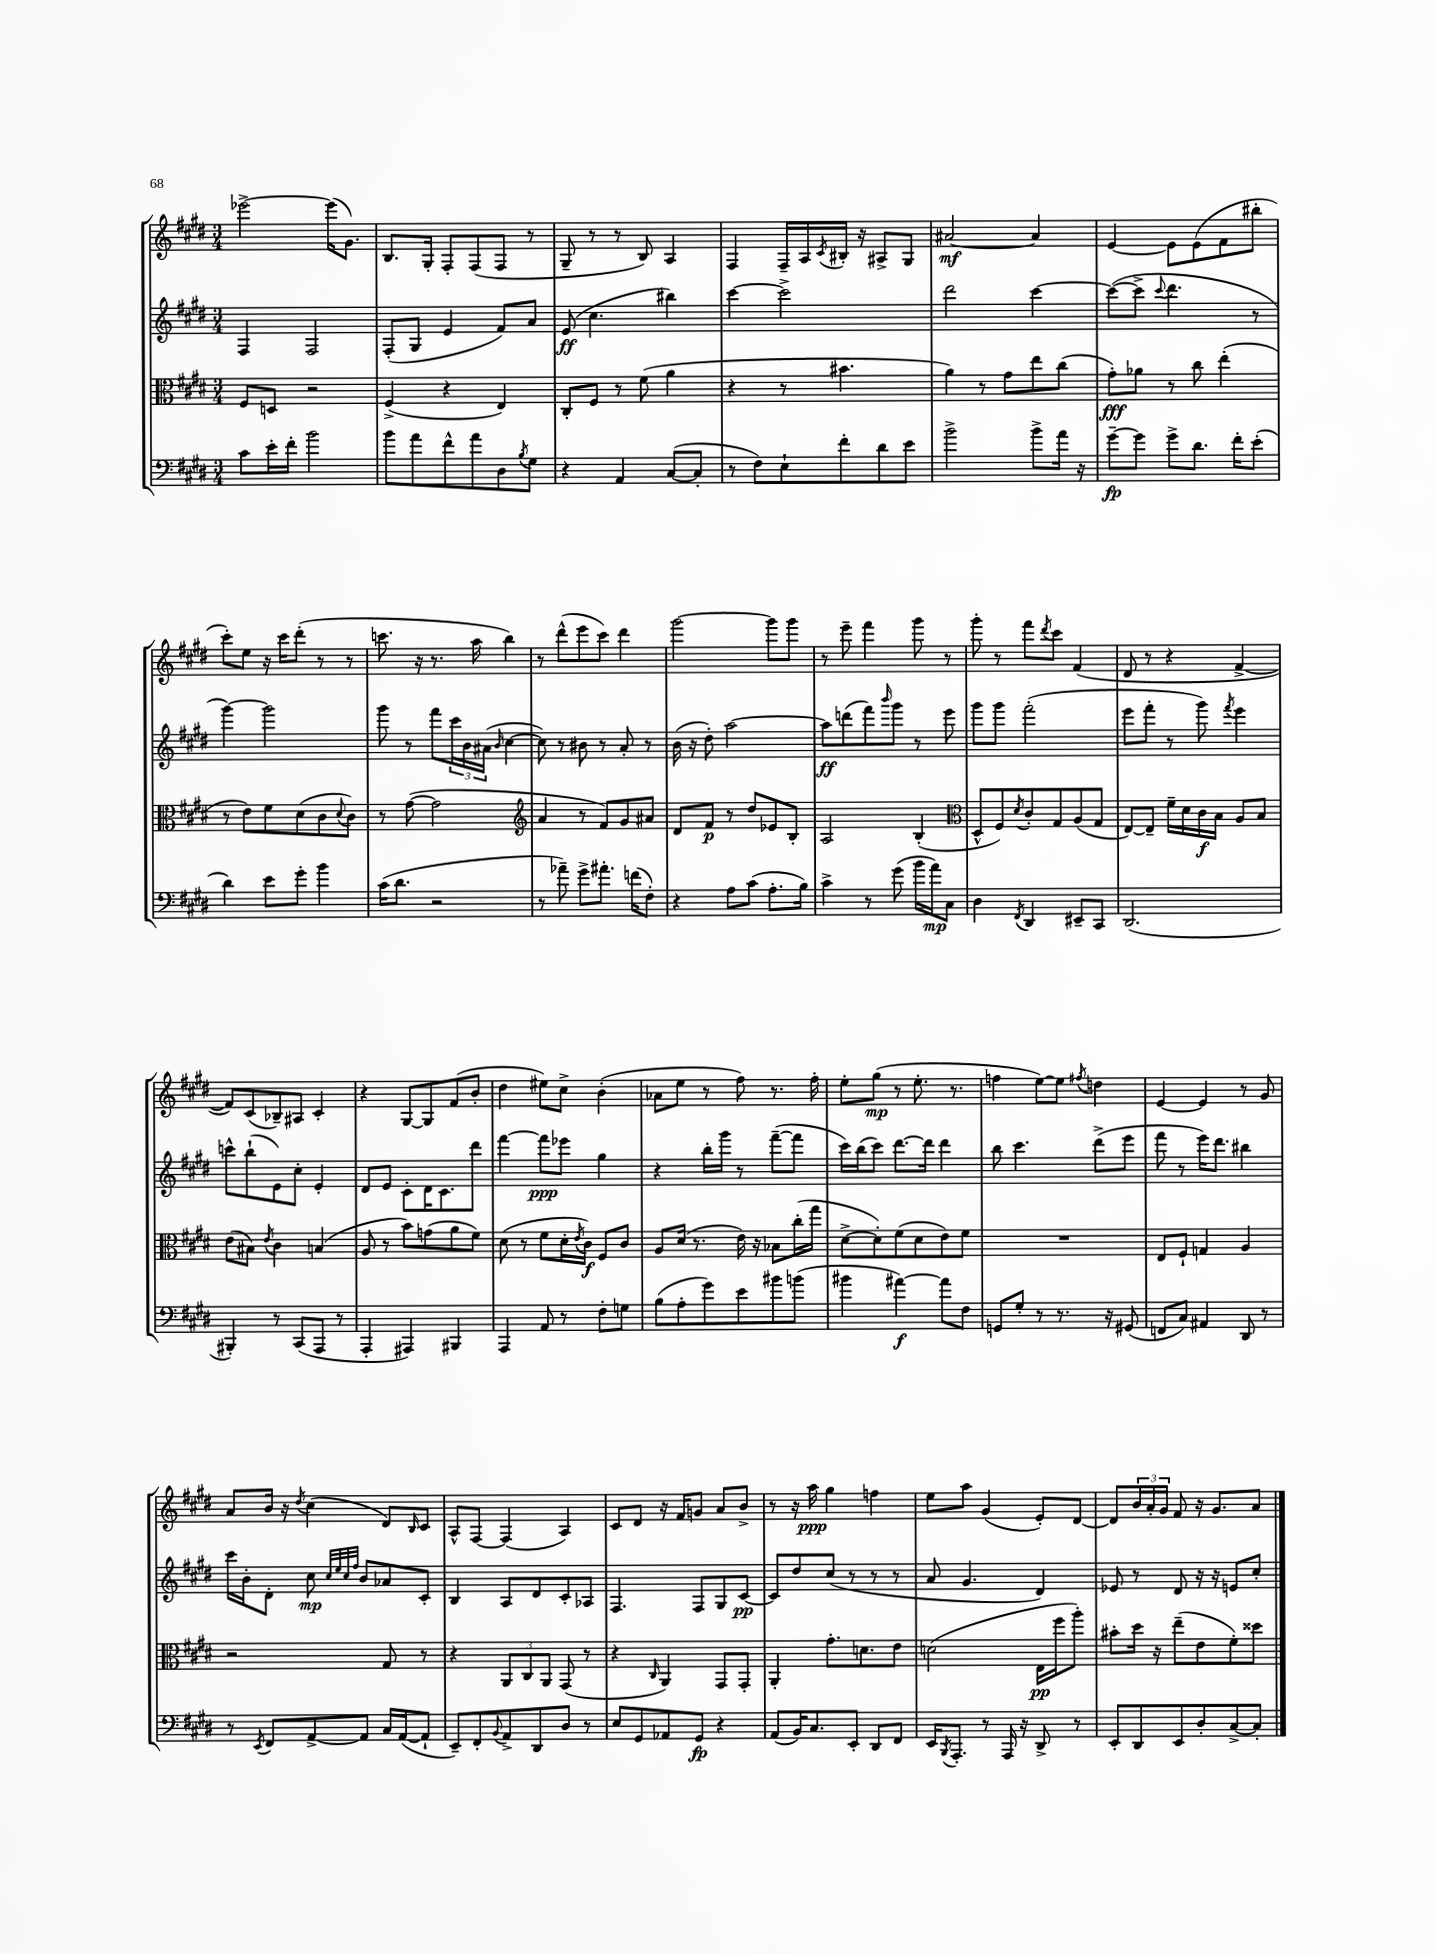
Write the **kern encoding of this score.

**kern	**kern	**kern	**kern
*staff4	*staff3	*staff2	*staff1
*clefF4	*clefC3	*clefG2	*clefG2
*k[f#c#g#d#]	*k[f#c#g#d#]	*k[f#c#g#d#]	*k[f#c#g#d#]
*M3/4	*M3/4	*M3/4	*M3/4
8c#\L	8F#/L	4F#/	[2eee-^\
16e'\L	8D/J	.	.
16f#'\JJ	.	.	.
2b\	2r	2F#/	.
.	.	.	(16eee-\]LK
.	.	.	8.g#\J)
=	=	=	=
8b\L	(4F#^/	(8F#'/L	8.B/L
8a\	.	8G#/J	.
.	.	.	16G#'/Jk
8f#^^\	4r	4e/	8F#'/L
8a\	.	.	(8F#/
8D#\	4E/)	8f#/L)	8F#/J
8qB/	.	.	.
8G#\J	.	8a/J	8r
=	=	=	=
4r	8C#'/L	(8e/	8G#~/
.	8F#/J	4.cc#\	8r
4AA/	8r	.	8r
.	(8f#\	.	8B/)
([8C#/L	4a\	4bb#\)	4A/
8C#'/]J	.	.	.
=	=	=	=
8r	4r	[4ccc#\	4F#/
8F#\L)	.	.	.
8E`\	8r	2ccc#^\]	16F#~/LL
.	.	.	16A/
.	.	.	8qc#/
8f#'\	4.b#\	.	16B#'/JJ
.	.	.	16r
8d#\	.	.	8A#^/L
8e\J	.	.	8G#/J
=	=	=	=
2b^\	4a\)	2ddd#\	[2a#/
.	8r	.	.
.	8g#\L	.	.
8b^\L	8ee\	[4ccc#\	4a#/]
16a\Jk	(8cc#\J	.	.
16r	.	.	.
=	=	=	=
[8g#~\L	8g#'\L)	(8ccc#\_L	[4e/
8g#\]J	8a-\J	8ccc#^\]J	.
.	.	8qqccc#/	.
8g#^\L	8r	4.ddd#\	8e\]L
8.d#\J	8cc#\	.	(8e\
.	(4ee'\	.	8f#\
16f#'\LK	.	.	.
(8e'\J	.	8r	8bb#'\J
=	=	=	=
4d#\)	8r	[4ggg#\)	8ccc#'\L)
.	8e\L)	.	8ee\J
8e\L	8f#\	2ggg#\]	16r
.	.	.	16ccc#\LK
8g#'\J	(8d#\	.	(8ddd#'\J
4b\	8c#\	.	8r
.	8qqd#/	.	.
.	8c#\J)	.	8r
=	=	=	=
(16c#\LK	8r	8ggg#\	8.ccc\
8.d#\J	.	.	.
.	([8g#\	8r	.
.	.	.	16r
2r	2g#\]	8fff#\L	8.r
.	.	24ccc#\L	.
.	.	24b\	.
.	.	.	16aa\
.	.	(24a#\JJ	.
.	.	16qqb/	.
.	.	[4cc#\	4bb\)
=	=	=	=
*	*clefG2	*	*
8r	4a/	8cc#\])	8r
8a-~\)	.	8r	(8ddd#^^\L
8g#^\L	8r	8b#\	8eee\
8.a#'\J	8f#/L)	8r	8ccc#\J)
.	8g#/	8a'/	4ddd#\
(16f\LK	.	.	.
8F#'\J)	8a#/J	8r	.
=	=	=	=
4r	8d#/L	(16b\	[2ggg#\
.	.	16r	.
.	8f#/J	8dd#'\)	.
8A\L	8r	[2aa\	.
(8c#\J	8dd#/L	.	.
8.A'\L	8e-/	.	8ggg#\]L
.	8B'/J	.	8ggg#\J
16B\Jk)	.	.	.
=	=	=	=
4c#^\	2A/	8aa\]L	8r
.	.	(8ddd\	8eee~\
8r	.	8fff#\)	4fff#\
.	.	16qqbbb/	.
(8g#\	.	8ggg#\J	.
16b\LL	(4B'/	8r	8ggg#\
16a\J)	.	.	.
8C#\J	.	8eee\	8r
=	=	=	=
*	*clefC3	*	*
4D#\	8D#^^/L	8ggg#\L	8ggg#'\
.	8F#/)	8ggg#\J	8r
8qFF#/	8qd#/	.	.
4DD#/	8c#'/	(2fff#'\	8fff#\L
.	.	.	8qddd#/
.	8G#/	.	8ccc#\J
8EE#~/L	(8A/	.	(4f#/
8CC#/J	8G#/J	.	.
=	=	=	=
(2.DD#/	[8E/L)	8eee\L	8d#/
.	8E~/]J	8fff#'\J	8r
.	16f#~\LL	8r	4r
.	16d#\	.	.
.	16c#\	8ggg#\)	.
.	16B\JJ	.	.
.	.	8qfff#/	.
.	8A/L	4eee\	[4f#^/
.	8B/J	.	.
=	=	=	=
4BBB#'/)	(8e\L	8ccc^^\L	8f#/]L)
.	8B#\J)	(8bb`\	(8c#/
.	8qe/	.	.
8r	4c#\	8e\)	8B-~/)
(8CC#/L	.	8cc#'\J	8A#/J
8AAA/J	(4B/	4e'/	4c#'/
8r	.	.	.
=	=	=	=
4AAA'/	8A/	8d#/L	4r
.	8r	8e/J	.
4AAA#/)	8b\L)	8c#'\L	[8G#/L
.	(8g\	16d#\K	8G#/]
.	.	8.c#\	.
4BBB#/	8a\	.	(8f#/
.	8f#\J)	8ddd#\J	8b'/J
=	=	=	=
4AAA/	(8d#\	[4fff#\	4dd#\
.	8r	.	.
8AA/	8f#\L	8fff#\]L	8ee#\L)
8r	16d#'\L	8eee-\J	8cc#^\J
.	8qe/	.	.
.	16c#\JJ)	.	.
8F#'\L	8F#/L	4gg#\	(4b'\
8G\J	8c#/J	.	.
=	=	=	=
(8B\L	8A/L	4r	8a-\L
8A'\	(16d#/Jk	.	8ee\J
.	8.r	.	.
8g#\)	.	16bb'\LL	8r
.	.	16ggg#\JJ	.
8e\	16e\)	8r	8ff#\)
.	16r	.	.
8b#\	8B-\L	([8fff#~\L	8.r
(8b\J	(16cc#'\L	8fff#\]J	.
.	16gg#\JJ	.	16ff#'\
=	=	=	=
4b#\	[8d#^\L	16ccc#\LL)	8ee'\L
.	.	(16bb\J	.
.	8d#'\])	8ccc#\J)	(8gg#\J
[4a#\)	(8f#\	[8.ddd#\L	8r
.	8d#\	.	8.ee'\
.	.	16ddd#\]Jk	.
8a#\]L	8e\)	4ddd#\	.
.	.	.	8.r
8F#\J	8f#\J	.	.
=	=	=	=
8GG/L	2.r	8bb\	4ff\
8G#'/J	.	4.ccc#\	.
8r	.	.	[8ee\L)
8.r	.	.	8ee\]J
.	.	.	8qff#/
.	.	(8ddd#^\L	4dd\
16r	.	.	.
(8GG#/	.	8eee\J	.
=	=	=	=
8FF/L	8E/L	8fff#\	[4e/
8C#/J)	8F#`/J	8r	.
4AA#/	4G/	16eee\LK)	4e/]
.	.	8.ddd#\J	.
8DD#/	4A/	4bb#\	8r
8r	.	.	8g#/
=	=	=	=
8r	2r	16ccc#\LL	8a/L
.	.	16b'\J	.
8qEE/	.	.	.
8FF#/L	.	8d#'\J	16b/Jk
.	.	.	16r
.	.	.	8qdd#/
[8AA^/	.	8cc#\	(4cc#\
.	.	32qqcc#/LLL	.
.	.	32qqee/	.
.	.	32qqcc#/	.
.	.	32qqff#/JJJ	.
8AA/]J	.	8b/L	.
16C#/LL	8G#/	8a-/	8d#/L)
([16AA/J	.	.	.
.	.	.	16qqB/
8AA`/]J	8r	8c#'/J	8c#/J
=	=	=	=
8EE~/L)	4r	4B/	8A^^/L
8FF#'/	.	.	[8F#/J
8qqBB/	.	.	.
8AA^/	12AA/L	8A/L	(4F#/]
.	12C#/	.	.
8DD#/	.	8d#/	.
.	12AA/J	.	.
8D#/J	(8GG#/	8c#'/	4A/)
8r	8r	8A-/J	.
=	=	=	=
8E/L	4r	4.F#/	8c#/L
8GG#/	.	.	8d#/J
.	16qqC#/	.	.
8AA-/	4AA/)	.	16r
.	.	.	16f#/LK
8GG#/J	.	8F#/L	8g/J
4r	8GG#/L	8G#/	8a/L
.	8GG#'/J	[8c#/J	8b^/J
=	=	=	=
(8AA/L	4AA'/	8c#/]L	8r
16BB/K)	.	8dd#/	16r
8.C#/	.	.	16aa\
.	8.g#'\L	(8cc#/J	4gg#\
8EE'/J	.	8r	.
.	8.d\	.	.
8DD#/L	.	8r	4ff\
8FF#/J	8e\J	8r	.
=	=	=	=
16EE/LK	(2d\	8a/	8ee\L
8qBBB/	.	.	.
8.AAA'/J	.	.	.
.	.	4.g#/	8aa\J
8r	.	.	(4g#/
16AAA/	.	.	.
16r	.	.	.
8DD#^/	16E\LL	4d#/)	8e'/L)
.	16ff#\J	.	.
8r	8aa'\J)	.	[8d#/J
=	=	=	=
8EE'/L	8b#'\L	8e-/	8d#/]L
8DD#/	16dd#\Jk	8r	24b/L
.	.	.	24a'/
.	16r	.	.
.	.	.	24g#/JJ
8EE/	(8ee~\L	8d#/	8f#/
8D#'/	8e\	16r	16r
.	.	16r	8.g#/L
[8C#^/	8f#'\)	8e/L	.
8C#'/]J	8dd##\J	8cc#'/J	8a/J
==	==	==	==
*-	*-	*-	*-
